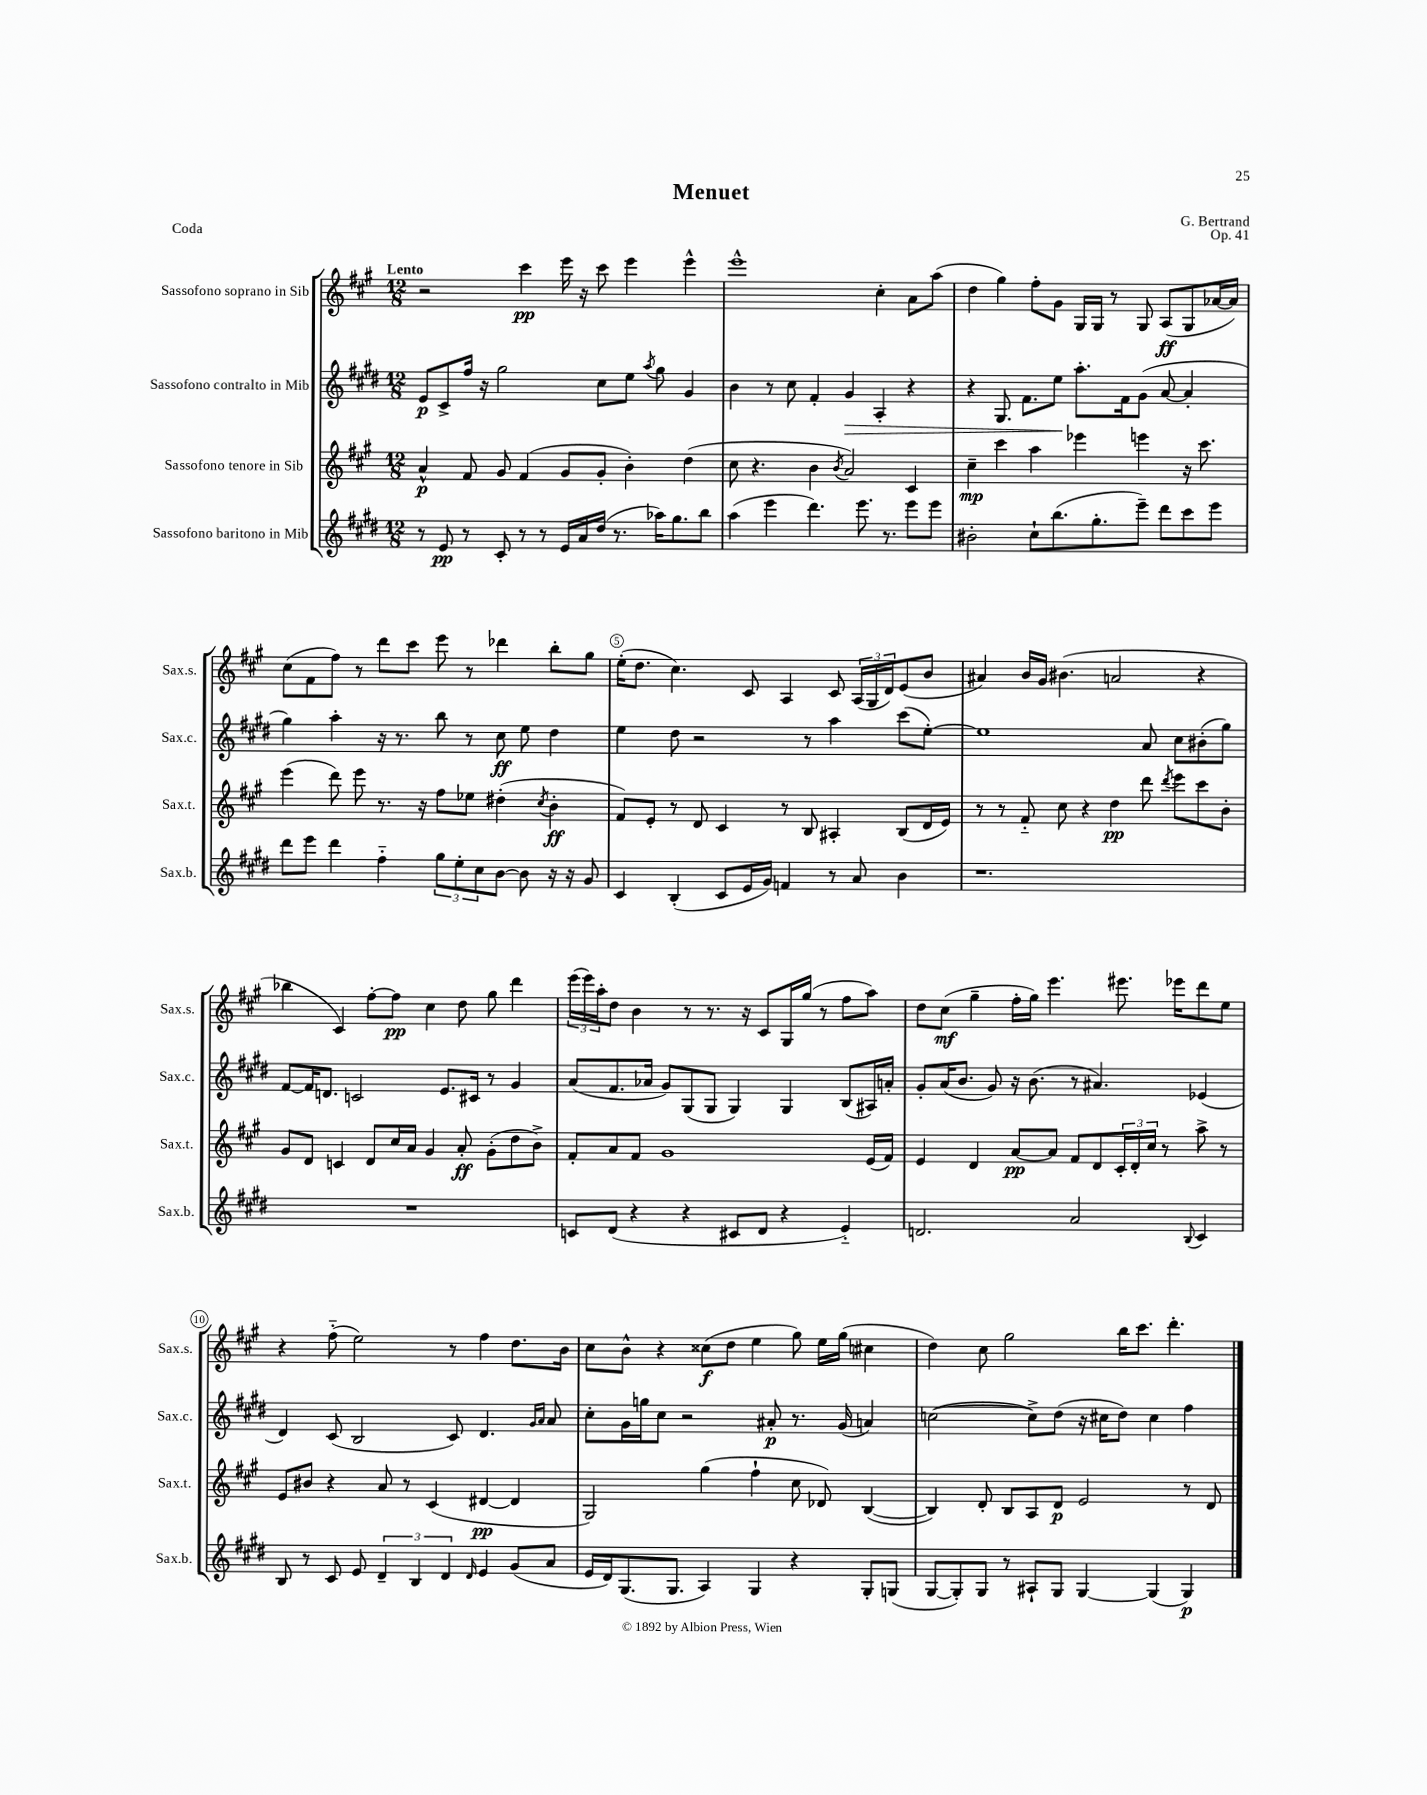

**kern	**kern	**kern	**kern
*staff4	*staff3	*staff2	*staff1
*clefG2	*clefG2	*clefG2	*clefG2
*k[f#c#g#d#]	*k[f#c#g#]	*k[f#c#g#d#]	*k[f#c#g#]
*M12/8	*M12/8	*M12/8	*M12/8
8r	4a^^/	8e/L	2r
8e/	.	8c#^/	.
8r	8f#/	16ff#/Jk	.
.	.	16r	.
8c#'/	8g#/	2gg#\	.
8r	(4f#/	.	4ccc#\
8r	.	.	.
16e/LL	8g#/L	.	16eee\
16a/	.	.	16r
(16dd#/JJ	8g#'/J	8cc#\L	8ccc#\
8.r	.	.	.
.	4b'\)	8ee\J	4eee\
.	.	8qaa/	.
16aa-\LK)	.	8gg#\	.
8.gg#\	.	.	.
.	(4dd\	4g#/	4eee^^\
8bb\J	.	.	.
=	=	=	=
(4aa\	8cc#\	4b\	1eee^^
.	4.r	.	.
4eee\	.	8r	.
.	.	8cc#\	.
4.ddd#\)	4b\	4f#'/	.
.	8qb/	.	.
.	2a/)	4g#/	.
8.eee\	.	.	.
.	.	4A'/	4cc#'\
8.r	.	.	.
8eee\L	4c#/	4r	8a\L
8eee\J	.	.	(8aa\J
=	=	=	=
2b#'\	4cc#~\	4r	4dd\
.	4ccc#\	8.G#/	4gg#\)
.	.	8.f#\L	.
8cc#`\L	4aa\	.	8ff#'\L
(8.bb\	.	8ee\J	8g#\J
.	4eee-\	8.aa'\L	16G#/LL
8.gg#'\	.	.	16G#/JJ
.	.	.	8r
.	.	16f#\k	.
8eee~\J)	4eee\	(8g#\J	8G#/
8ddd#\L	.	[8a/	(8A/L
8ccc#\	16r	4a'/]	8G#/
.	8.ccc#\	.	.
8eee\J	.	.	[16a-/L
.	.	.	16a-/]JJ)
=	=	=	=
8ddd#\L	(4eee\	4gg#\)	(8cc#\L
8eee\J	.	.	8f#\
4ddd#\	8ddd\)	4aa'\	8ff#\J)
.	8eee\	.	8r
4ff#'~\	8.r	16r	8ddd\L
.	.	8.r	.
.	.	.	8ccc#\J
.	16r	.	.
12gg#\L	8ff#\L	8bb\	8eee\
12ee'\	.	.	.
.	8ee-\J	8r	8r
12cc#\	.	.	.
[8b\J	(4dd#'\	8cc#\	4ddd-\
8b\]	.	8ee\	.
.	8qcc#/	.	.
16r	4b'\	4dd#\	8bb'\L
16r	.	.	.
8g#/	.	.	8gg#\J
=	=	=	=
4c#/	8f#/L)	4ee\	(16ee'\LK
.	.	.	8.dd\J
.	8e'/J	.	.
(4B'/	8r	8dd#\	4.cc#\)
.	8d/	2r	.
8c#/L	4c#/	.	.
16e/L	.	.	8c#/
16g#/JJ)	.	.	.
4f/	8r	.	4A/
.	8B/	8r	.
8r	4A#'/	4aa\	8c#/
8a/	.	.	(24A/LL
.	.	.	24G#/
.	.	.	24d/J)
4b\	(8B/L	(8ccc#\L	(8e/
.	16d/L	[8ee'\J)	8b/J
.	16e/JJ)	.	.
=	=	=	=
1.r	8r	1ee]	4a#/)
.	8r	.	.
.	8f#'~/	.	16b/LL
.	.	.	16g#/JJ
.	8cc#\	.	(4.b#\
.	4r	.	.
.	4dd\	.	2a/
.	8ddd\	8a/	.
.	8qddd/	.	.
.	8eee\L	8cc#\L	.
.	8ccc#\	(8b#'\	4r
.	8b'\J	8gg#\J)	.
=	=	=	=
1.r	8g#/L	[8f#/L	4bb-\
.	8d/J	16f#/]K	.
.	.	8.d/J	.
.	4c/	.	4c#/)
.	.	2c/	.
.	8d/L	.	[8ff#'\L
.	16cc#/L	.	8ff#\]J
.	16a/JJ	.	.
.	4g#/	.	4cc#\
.	.	8.e/L	.
.	8a'/	.	8dd\
.	.	16c#/Jk	.
.	(8g#'\L	8r	8gg#\
.	8dd\	4g#/	4ddd\
.	8b^\J)	.	.
=	=	=	=
8c/L	8f#'/L	(8a/L	(24eee\LL
.	.	.	24eee\)
.	.	.	24aa'\J
(8d#/J	8a/	8.f#/	8dd\J
4r	8f#/J	.	4b\
.	.	16a-/Jk	.
.	1g#	8g#/L)	.
4r	.	(8G#/	8r
.	.	8G#/J	8.r
8c#/L	.	4G#/)	.
.	.	.	16r
8d#/J	.	.	8c#/L
4r	.	4G#/	16G#/L
.	.	.	(16gg#/JJ
.	.	.	8r
4e'~/)	.	(8B/L	8ff#\L
.	(16e/LL	16A#/L)	8aa\J)
.	16f#/JJ)	16a'/JJ	.
=	=	=	=
2.d/	4e/	8g#'/L	8dd\L
.	.	(16a/K	(8cc#\J
.	.	8.b/J	.
.	4d/	.	4gg#~\
.	.	8g#/)	.
.	[8a/L	16r	16ff#'\LL
.	.	(8.b\	16gg#\JJ)
.	8a/]J	.	4.eee\
2a/	8f#/L	8r	.
.	8d/	4.a#/)	.
.	24c#'/L	.	8.eee#\
.	24d'/	.	.
.	24cc#/JJ	.	.
.	8r	.	.
.	.	.	16eee-\LK
8qqB/	.	.	.
4c#/	8aa^\	(4e-/	8ddd\
.	8r	.	8ee\J
=	=	=	=
8B/	8e/L	4d#/)	4r
8r	8b#/J	.	.
8c#/	4r	(8c#/	(8ff#'~\
8e/	.	2B/	2ee\)
6d#~/	8a/	.	.
.	8r	.	.
6B/	.	.	.
.	(4c#/	.	.
6d#/	.	.	.
.	.	8c#/)	8r
16qqd#/	.	.	.
4e/	[4d#/	4.d#/	4ff#\
(8g#/L	4d#/]	.	8.dd\L
.	.	16qqg#/LL	.
.	.	16qqa/JJ	.
8a/J	.	8a/	.
.	.	.	16b\Jk
=	=	=	=
16e/LL	2G#/)	8cc#'\L	8cc#\L
16d#/J)	.	.	.
(8.G#/	.	16g#\L	8b^^\J
.	.	16gg\J	.
.	.	8cc#\J	4r
8.G#/J	.	.	.
.	.	2r	.
4A/)	(4gg#\	.	(8cc##\L
.	.	.	8dd\J
4G#/	4ff#`\	.	4ee\
.	.	8a#'/	.
4r	8cc#\	8.r	8gg#\)
.	8d-/)	.	16ee\LL
.	.	(16g#/	(16gg#\JJ
8G#'/L	([4B/	4a/)	4cc#\
(8G/J	.	.	.
=	=	=	=
[8G#/L	4B/])	([2cc\	4dd\)
8G#'/])	.	.	.
8G#/J	8d'/	.	8cc#\
8r	8B/L	.	2gg#\
8A#`/L	8A/	8cc^\]L)	.
8G#/J	8d/J	(8dd#\J	.
[4G#/	2e/	16r	.
.	.	16cc#\LK	.
.	.	8dd#\J)	16bb\LK
.	.	.	8.ccc#\J
(4G#/]	.	4cc#\	.
.	.	.	4.ddd'\
4G#/)	8r	4ff#\	.
.	8d/	.	.
==	==	==	==
*-	*-	*-	*-
